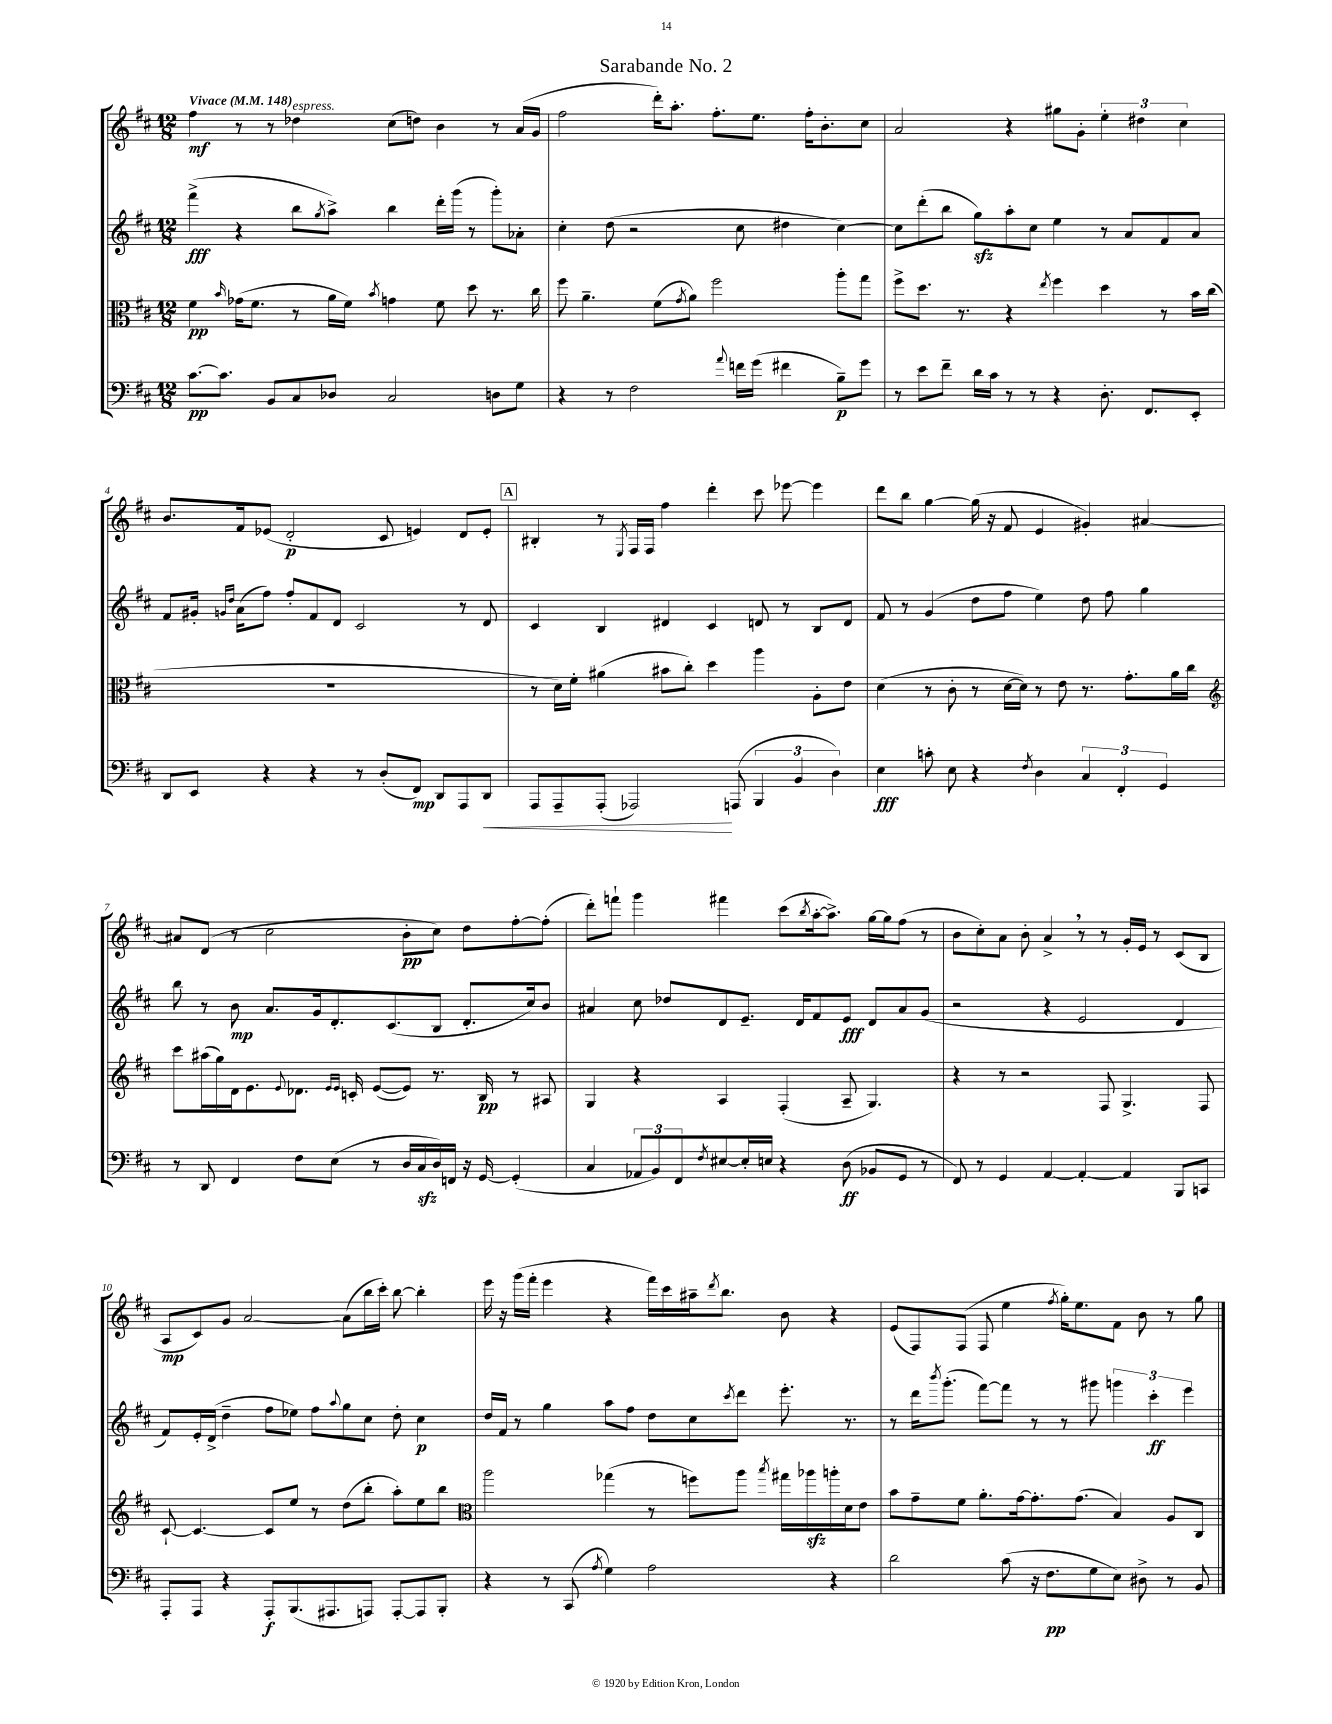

**kern	**dynam	**kern	**dynam	**kern	**dynam	**kern	**dynam
*part4	*part4	*part3	*part3	*part2	*part2	*part1	*part1
*staff4	*staff4	*staff3	*staff3	*staff2	*staff2	*staff1	*staff1
*clefF4	*	*clefC3	*	*clefG2	*	*clefG2	*
*k[f#c#]	*	*k[f#c#]	*	*k[f#c#]	*	*k[f#c#]	*
*M12/8	*	*M12/8	*	*M12/8	*	*M12/8	*
*MM148	*	*MM148	*	*MM148	*	*MM148	*
=1	=1	=1	=1	=1	=1	=1	=1
!	!	!	!	!	!	!LO:TX:a:B:t=Vivace	!
[8.c#\L	pp	4f#\	pp	(4fff#^\	fff	4ff#\	mf
8.c#\J]	.	.	.	.	.	.	.
.	.	16qqb/	.	.	.	.	.
.	.	(16g-X\KL	.	4r	.	8r	.
.	.	8.f#\J	.	.	.	.	.
8BB/L	.	.	.	.	.	8r	.
!	!	!	!	!	!	!LO:TX:a:i:t=espress.	!
8C#/	.	8r	.	8bb\L	.	4dd-X\	.
.	.	.	.	8qgg/	.	.	.
8D-X/J	.	16a\LL	.	8aa^\J)	.	.	.
.	.	16f#\JJ)	.	.	.	.	.
.	.	8qb/	.	.	.	.	.
2C#/	.	4gn\	.	4bb\	.	(8cc#\L	.
.	.	.	.	.	.	8ddn\J)	.
.	.	8f#\	.	16ddd'\LL	.	4b\	.
.	.	.	.	(16ggg\JJ	.	.	.
.	.	8dd\	.	8r	.	.	.
8Dn\L	.	8.r	.	8ggg'\L)	.	8r	.
8G\J	.	.	.	8a-X'\J	.	(16a/LL	.
.	.	16cc#\	.	.	.	16g/JJ	.
=2	=2	=2	=2	=2	=2	=2	=2
4r	.	8ff#\	.	4cc#'\	.	2ff#\	.
.	.	4.a~\	.	.	.	.	.
8r	.	.	.	(8dd\	.	.	.
2F#\	.	.	.	2r	.	.	.
.	.	(8f#\L	.	.	.	16ddd'\KL)	.
.	.	.	.	.	.	8.aa'\J	.
.	.	8qg/	.	.	.	.	.
.	.	8a\J)	.	.	.	.	.
.	.	2ff#\	.	.	.	8.ff#'\L	.
8qqa/	.	.	.	.	.	.	.
16fn\LL	.	.	.	8cc#\	.	.	.
(16g\JJ	.	.	.	.	.	8.ee\J	.
4f#X\	.	.	.	4dd#X\	.	.	.
.	.	.	.	.	.	16ff#'\KL	.
.	.	.	.	.	.	8.b'\	.
8B~\L)	p	8aa'\L	.	[4cc#\)	.	.	.
8g\J	.	8gg\J	.	.	.	8cc#\J	.
=3	=3	=3	=3	=3	=3	=3	=3
8r	.	8ff#^\L	.	8cc#\L]	.	2a/	.
8e\L	.	8.dd\J	.	(8ddd'\	.	.	.
8f#~\J	.	.	.	8bb\J	.	.	.
.	.	8.r	.	.	.	.	.
16d\LL	.	.	.	8ggzz\L)	.	.	.
16c#\JJ	.	.	.	.	.	.	.
8r	.	4r	.	8aa'\	.	4r	.
8r	.	.	.	8cc#\J	.	.	.
.	.	8qee/	.	.	.	.	.
4r	.	4ff#\	.	4ee\	.	8gg#X\L	.
.	.	.	.	.	.	8g'\J	.
8.D'\	.	4dd\	.	8r	.	6ee'\	.
.	.	.	.	8a/L	.	.	.
.	.	.	.	.	.	6dd#X\	.
8.FF#/L	.	.	.	.	.	.	.
.	.	8r	.	8f#/	.	.	.
.	.	.	.	.	.	6cc#\	.
8EE'/J	.	16b\LL	.	8a/J	.	.	.
.	.	(16cc#\JJ	.	.	.	.	.
!!LO:LB:g=z
=4	=4	=4	=4	=4	=4	=4	=4
8DD/L	.	1.r	.	8f#/L	.	8.b/L	.
8EE/J	.	.	.	16g#X'/Jk	.	.	.
.	.	.	.	16qqgn/LL	.	.	.
.	.	.	.	16qqdd/JJ	.	.	.
.	.	.	.	(16a\KL	.	16f#/k	.
4r	.	.	.	8ff#\J)	.	(8e-X/J	.
.	.	.	.	8ff#'/L	.	2d'/	p
4r	.	.	.	8f#/	.	.	.
.	.	.	.	8d/J	.	.	.
8r	.	.	.	2c#/	.	.	.
(8D'/L	.	.	.	.	.	8c#/	.
8FF#/J)	mp	.	.	.	.	4en/)	.
8DD/L	.	.	.	.	.	.	.
8AAA/	.	.	.	8r	.	8d/L	.
!	!LO:HP:b	!	!	!	!	!	!
8DD/J	<	.	.	8d/	.	8e'/J	.
!!LO:REH:place=s1:t=A
=5	=5	=5	=5	=5	=5	=5	=5
8AAA/L	.	8r	.	4c#/	.	4B#X'/	.
8AAA~/	.	16d\LL)	.	.	.	.	.
.	.	16f#'\JJ	.	.	.	.	.
(8AAA'/J	.	(4a#X\	.	4B/	.	8r	.
.	.	.	.	.	.	8qE/	.
2AAA-X/)	.	.	.	.	.	16F#/LL	.
.	.	.	.	.	.	16F#/JJ	.
.	.	8b#X\L	.	4d#X/	.	4ff#\	.
.	.	8cc#'\J)	.	.	.	.	.
.	.	4dd\	.	4c#/	.	4ddd'\	.
(8AAAn/	[	.	.	.	.	.	.
6BBB/	.	4aa\	.	8dn/	.	8ccc#\	.
.	.	.	.	8r	.	[8eee-X\	.
6BB/	.	.	.	.	.	.	.
.	.	8A'\L	.	8B/L	.	4eee-\]	.
6D\)	.	.	.	.	.	.	.
.	.	8e\J	.	8d/J	.	.	.
=6	=6	=6	=6	=6	=6	=6	=6
4E\	fff	(4d\	.	8f#/	.	8ddd\L	.
.	.	.	.	8r	.	8bb\J	.
8cn'\	.	8r	.	(4g/	.	[4gg\	.
8E\	.	8c#'\	.	.	.	.	.
4r	.	8r	.	8dd\L	.	(16gg\]	.
.	.	.	.	.	.	16r	.
.	.	[16d\LL	.	8ff#\J	.	8f#/	.
.	.	16d\JJ])	.	.	.	.	.
8qF#/	.	.	.	.	.	.	.
4D\	.	8r	.	4ee\)	.	4e/	.
.	.	8e\	.	.	.	.	.
6C#/	.	8.r	.	8dd\	.	4g#X'/)	.
.	.	.	.	8ff#\	.	.	.
6FF#'/	.	.	.	.	.	.	.
.	.	8.g'\L	.	.	.	.	.
.	.	.	.	4gg\	.	[4a#X/	.
6GG/	.	.	.	.	.	.	.
.	.	16a\L	.	.	.	.	.
.	.	16cc#\JJ	.	.	.	.	.
!!LO:LB:g=z
=7	=7	=7	=7	=7	=7	=7	=7
*	*	*clefG2	*	*	*	*	*
8r	.	8ccc#\L	.	8bb\	.	8a#X/L]	.
8DD/	.	(16aa#X\L	.	8r	.	(8d/J	.
.	.	16gg\)	.	.	.	.	.
4FF#/	.	16d\J	.	8b\	mp	8r	.
.	.	8.e\	.	.	.	.	.
.	.	.	.	8.a/L	.	2cc#\	.
.	.	8qqe/	.	.	.	.	.
8F#\L	.	8.d-X\J	.	.	.	.	.
.	.	.	.	16g/k	.	.	.
(8E\J	.	.	.	8.d'/	.	.	.
.	.	16qqe/LL	.	.	.	.	.
.	.	16qqe/JJ	.	.	.	.	.
.	.	16cn'/	.	.	.	.	.
8r	.	([8e/L	.	.	.	.	.
.	.	.	.	(8.c#/	.	.	.
16D/LL	.	8e/J])	.	.	.	8b'\L	pp
16C#zz/	.	.	.	.	.	.	.
16D/)	.	8.r	.	8B/J	.	8cc#\J)	.
16FFn/JJ	.	.	.	.	.	.	.
16r	.	.	.	8.d'/L	.	8dd\L	.
[16GG/	.	16B/	pp	.	.	.	.
(4GG'/]	.	8r	.	.	.	[8ff#'\	.
.	.	.	.	16cc#/k)	.	.	.
.	.	8A#X/	.	8b/J	.	(8ff#'\J]	.
=8	=8	=8	=8	=8	=8	=8	=8
4C#/	.	4G/	.	4a#X/	.	8ddd'\L)	.
.	.	.	.	.	.	8fffn`\J	.
12AA-X/L	.	4r	.	8cc#\	.	4ggg\	.
12BB/)	.	.	.	.	.	.	.
.	.	.	.	8dd-X/L	.	.	.
12FF#/	.	.	.	.	.	.	.
8qF#/	.	.	.	.	.	.	.
[8E#X/	.	4A/	.	8d/	.	4fff#X\	.
16E#'/L]	.	.	.	8.e~/J	.	.	.
16En/JJ	.	.	.	.	.	.	.
4r	.	(4F#'/	.	.	.	(8ccc#\L	.
.	.	.	.	16d/KL	.	.	.
.	.	.	.	.	.	8qbb/	.
.	.	.	.	8f#/	.	[16aa'\k	.
.	.	.	.	.	.	8.aa^\J])	.
(8D\	ff	8A~/	.	8e/J	fff	.	.
8BB-X/L	.	4.G/)	.	8d/L	.	[16gg\LL	.
.	.	.	.	.	.	16gg\J]	.
8GG/J	.	.	.	8a#/	.	(8ff#\J	.
8r	.	.	.	(8g/J	.	8r	.
=9	=9	=9	=9	=9	=9	=9	=9
8FF#/)	.	4r	.	2r	.	8b\L	.
8r	.	.	.	.	.	8cc#'\)	.
4GG/	.	8r	.	.	.	8a\J	.
.	.	2r	.	.	.	8b'\	.
[4AA/	.	.	.	4r	.	4a^,/	.
4AA'/_	.	.	.	2e/	.	8r	.
.	.	8F#/	.	.	.	8r	.
4AA/]	.	4.G^/	.	.	.	16g'/LL	.
.	.	.	.	.	.	16e/JJ	.
.	.	.	.	.	.	8r	.
8BBB/L	.	.	.	4d/	.	(8c#/L	.
8CCn/J	.	8F#/	.	.	.	8B/J	.
!!LO:LB:g=z
=10	=10	=10	=10	=10	=10	=10	=10
8AAA'/L	.	[8c#`/	.	8f#/L)	.	8A/L	mp
8AAA/J	.	4.c#/_	.	16e'/L	.	8c#/)	.
.	.	.	.	(16d^/JJ	.	.	.
4r	.	.	.	4dd~\	.	8g/J	.
.	.	.	.	.	.	[2a/	.
8AAA'/L	f	8c#/L]	.	8ff#\L	.	.	.
(8.BBB/	.	8ee/J	.	8ee-X\J)	.	.	.
.	.	8r	.	8ff#\L	.	.	.
8.AAA#X/	.	.	.	.	.	.	.
.	.	.	.	8qqaa/	.	.	.
.	.	(8dd\L	.	8gg\	.	(8a\L]	.
8AAAn/J)	.	8bb'\J	.	8cc#\J	.	16bb\L	.
.	.	.	.	.	.	16ccc#'\JJ)	.
[8AAA'/L	.	8aa'\L)	.	8dd'\	.	[8bb\	.
8AAA/]	.	8ee\	.	4cc#\	p	4bb'\]	.
8BBB'/J	.	8bb\J	.	.	.	.	.
=11	=11	=11	=11	=11	=11	=11	=11
*	*	*clefC3	*	*	*	*	*
4r	.	2aa\	.	16dd/LL	.	16eee\	.
.	.	.	.	16f#/JJ	.	16r	.
.	.	.	.	8r	.	(16ggg\LL	.
.	.	.	.	.	.	16fff#'\JJ	.
8r	.	.	.	4gg\	.	4eee\	.
(8CC#/	.	.	.	.	.	.	.
8qA/	.	.	.	.	.	.	.
4G\)	.	(4gg-X\	.	8aa\L	.	4r	.
.	.	.	.	8ff#\J	.	.	.
2A\	.	8r	.	8dd\L	.	16fff#\LL)	.
.	.	.	.	.	.	16ccc#\	.
.	.	8ffn\L)	.	8cc#\	.	16aa#X~\J	.
.	.	.	.	.	.	8qddd/	.
.	.	.	.	.	.	8.bb\J	.
.	.	.	.	8qccc#/	.	.	.
.	.	8aa\J	.	8ddd\J	.	.	.
.	.	8qbb/	.	.	.	.	.
.	.	16gg#X\LL	.	8.eee'\	.	8b\	.
.	.	16aa-Xzz\	.	.	.	.	.
4r	.	16aan'\	.	.	.	4r	.
.	.	16d\J	.	8.r	.	.	.
.	.	8e\J	.	.	.	.	.
=12	=12	=12	=12	=12	=12	=12	=12
2d\	.	8b\L	.	8r	.	(8e/L	.
.	.	8g~\	.	16ddd\KL	.	8F#/)	.
.	.	.	.	8qbbb/	.	.	.
.	.	.	.	(8.ggg'\J	.	.	.
.	.	8f#\J	.	.	.	(8F#/J	.
.	.	8.a'\L	.	[8fff#\L)	.	8F#/	.
(8c#\	.	.	.	8fff#\J]	.	4ee\	.
.	.	[16g\k	.	.	.	.	.
16r	.	8.g'\]	.	8r	.	.	.
8.F#\L	pp	.	.	.	.	.	.
.	.	.	.	.	.	8qff#/	.
.	.	.	.	8r	.	16gg'\KL)	.
.	.	(8.g\J	.	.	.	8.ee\	.
8G\	.	.	.	8ggg#X\	.	.	.
8E\J)	.	4B/)	.	6gggn\	.	8f#\J	.
8D#X^\	.	.	.	.	.	8b\	.
.	.	.	.	6ccc#'\	ff	.	.
8r	.	8A/L	.	.	.	8r	.
.	.	.	.	6eee\	.	.	.
8BB/	.	8C#/J	.	.	.	8gg\	.
==	==	==	==	==	==	==	==
*-	*-	*-	*-	*-	*-	*-	*-
